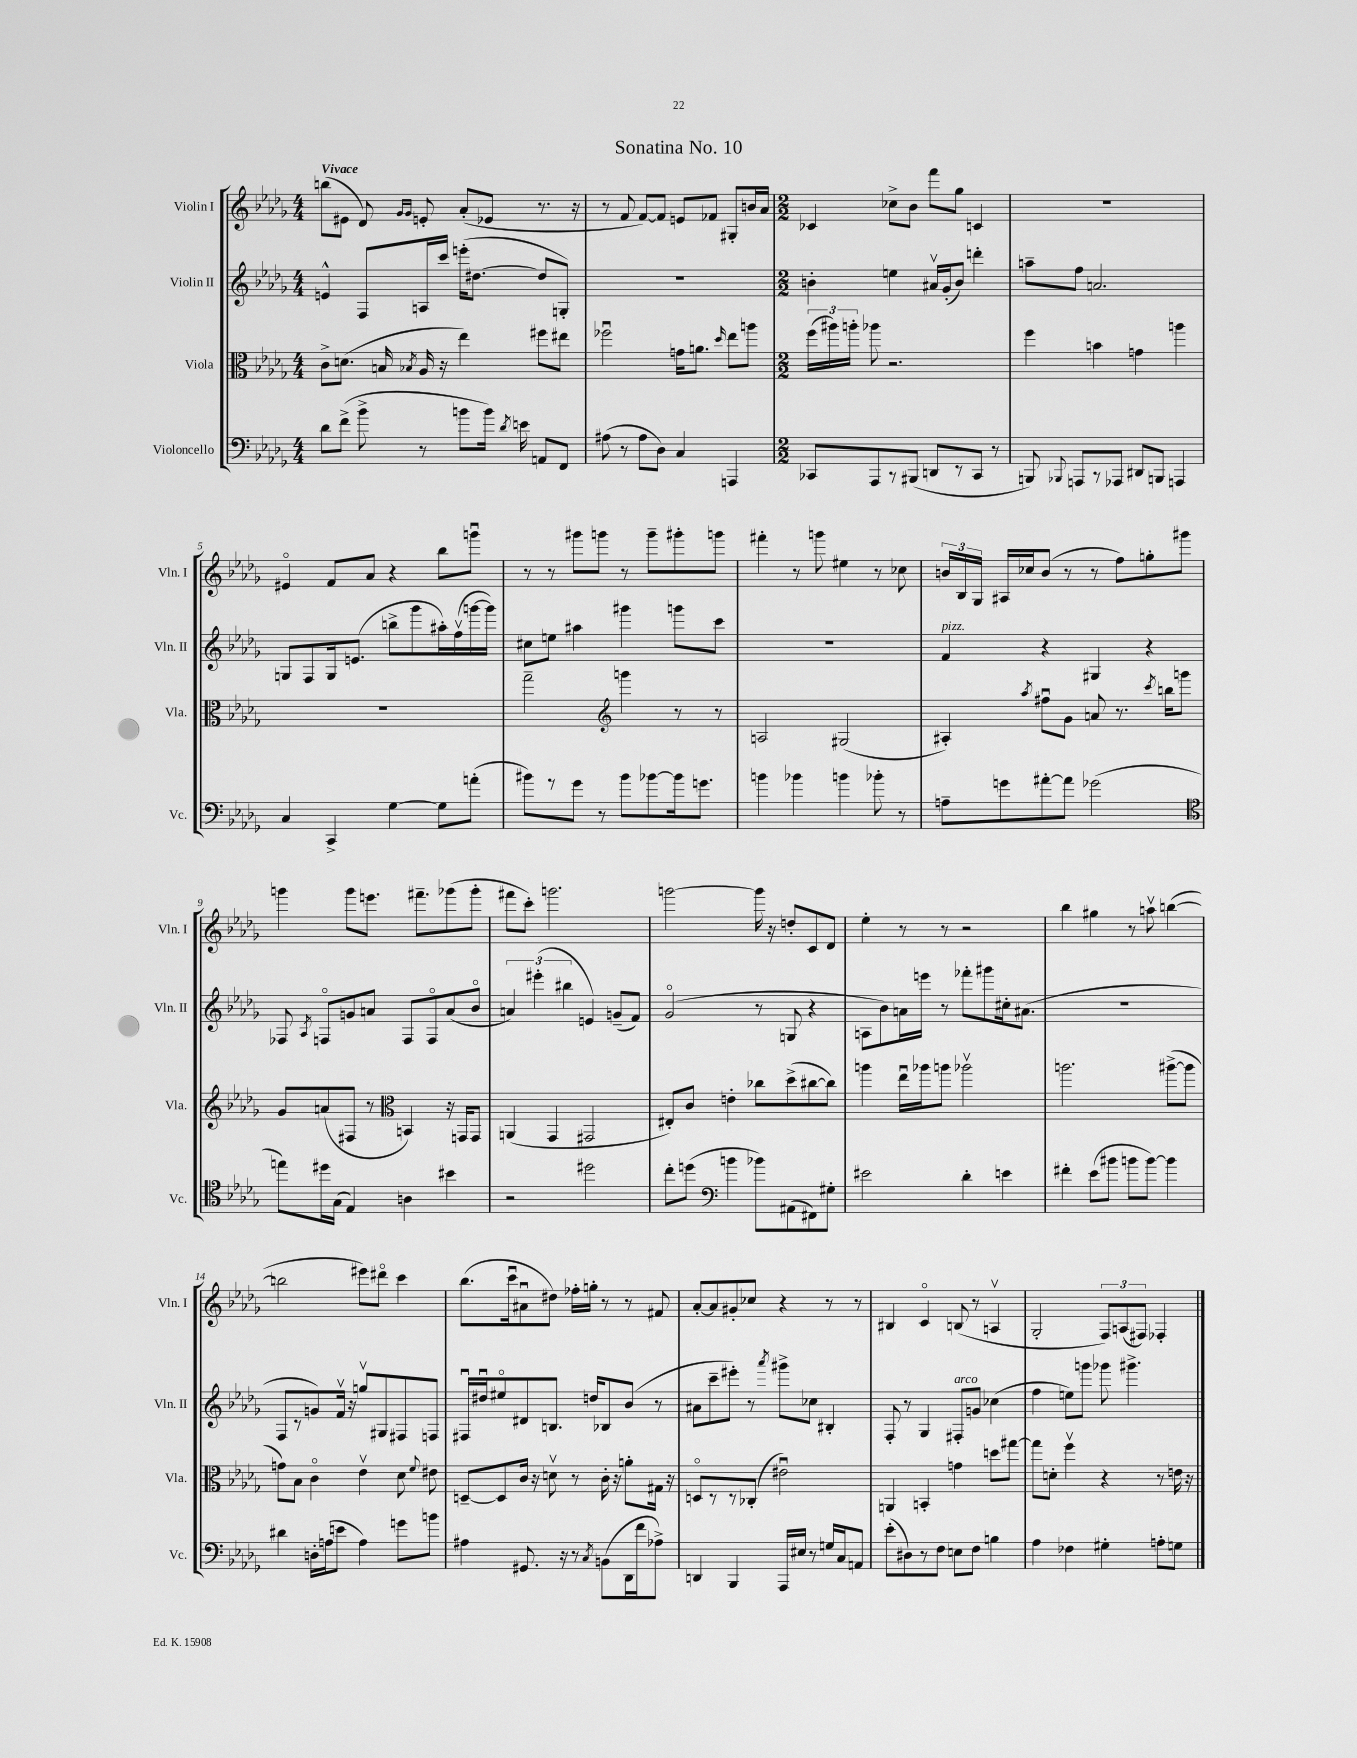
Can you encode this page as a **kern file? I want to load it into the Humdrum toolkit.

**kern	**kern	**kern	**kern
*part4	*part3	*part2	*part1
*staff4	*staff3	*staff2	*staff1
*I"Violoncello	*I"Viola	*I"Violin II	*I"Violin I
*I'Vc.	*I'Vla.	*I'Vln. II	*I'Vln. I
*clefF4	*clefC3	*clefG2	*clefG2
*k[b-e-a-d-g-]	*k[b-e-a-d-g-]	*k[b-e-a-d-g-]	*k[b-e-a-d-g-]
*M4/4	*M4/4	*M4/4	*M4/4
=1	=1	=1	=1
!	!	!	!LO:TX:a:B:t=Vivace
8d-\L	8c^\L	4en^^/	(8bbn\L
(8f^\J	(8.dn\J	.	8e#X\J
8b-^\	.	8F/L	8d-/)
.	16Bn/	.	.
.	.	.	16qqg-/LL
.	8qB-X/	.	16qqg-/JJ
8r	16A-/	16An/L	8en'/
.	16r	16ccc/JJ	.
8bn\L	4ee-\)	(16eeen'\KL	(8a-'/L
.	.	[8.dd#X\J	.
16b\Jk)	.	.	8e-X/J
8qd-/	.	.	.
16en\	.	.	.
8AAn/L	8ff#X\L	8dd#/L]	8.r
8FF/J	8ee#X\J	8Gn'/J)	.
.	.	.	16r
=2	=2	=2	=2
(8A#X\	2ff-Xu\	1r	8r
8r	.	.	8f/
8A#\L	.	.	[8f/L)
8D-\J)	.	.	8f/J]
4C/	16gn\KL	.	8en/L
.	8.an\J	.	.
.	.	.	8f-X/J
.	16qqdd-/	.	.
4AAAn/	8ee-\L	.	8G#X'/L
.	8aan\J	.	16bn/L
.	.	.	16a-/JJ
=3	=3	=3	=3
*M2/2	*M2/2	*M2/2	*M2/2
8CC-X/L	(24ff\LL	4bn'\	4c-X/
.	24aa#X\)	.	.
.	24aan'\JJ	.	.
8AAA-/	8aa-X\	.	.
8r	2.r	4een\	8cc-X^\L
(8BBB#X/J	.	.	8b-\J
8DDn/L	.	16a#Xv/LL	8fff\L
.	.	(16g-'/J	.
8r	.	8b/J)	8gg-\J
8CC-/J	.	4dddn'\	4cn/
8r	.	.	.
=4	=4	=4	=4
8BBBn/)	4ff\	8aan~\L	1r
8qqBBB-X/	.	.	.
8AAAn/L	.	8ff\J	.
8r	4bn\	2.an/	.
8AAA-X/J	.	.	.
8DD#X/L	4gn\	.	.
8BBBn/J	.	.	.
4AAAn/	4aan\	.	.
!!LO:LB:g=z
=5	=5	=5	=5
4C/	1r	8Gn/L	4e#X/
.	.	8F/	.
4CC^/	.	16G/k	8f/L
.	.	(8.en/J	.
.	.	.	8a-/J
[4G-\	.	8bbn^\L	4r
.	.	8ggg-\	.
8G-\L]	.	16aa#X'\L)	8bb-\L
.	.	(16ffv\	.
(8an'\J	.	[16gggn\	8gggnu\J
.	.	16ggg\JJ])	.
=6	=6	=6	=6
8b#X\L)	2gg-~\	8cc#X\L	8r
8r	.	8een\J	8r
8g-\J	.	4aa#X\	8ggg#X\L
8r	.	.	8gggn\J
*	*clefG2	*	*
8b#\L	4gggn\	4ggg#X\	8r
[8b-X\	.	.	8ggg~\L
16b-\k]	8r	8gggn\L	8ggg#X'\
8.gn\J	.	.	.
.	8r	8ccc\J	8gggn\J
=7	=7	=7	=7
4bn\	2An/	1r	4fff#X'\
4b-X\	.	.	8r
.	.	.	8gggn\
4bn\	(2G#X/	.	4ee#X\
8b-X'\	.	.	8r
8r	.	.	8cc-X\
=8	=8	=8	=8
!	!	!LO:TX:a:i:t=pizz.	!
8An~\L	4A#X'/)	4f/	24bn/LL
.	.	.	24B-/
.	.	.	24G-/JJ
8gn\	.	.	16A#X/LL
.	.	.	16cc-X/J
.	8qaa-/	.	.
[8a#X'\	8ff#Xu\L	4r	(8b/J
8a#\J]	8g-\J	.	8r
(2g-X\	8an/	4G#X/	8r
.	8.r	.	8ff\L)
.	.	4r	8ggn'\
.	8qccc/	.	.
.	16bbn\KL	.	.
.	8gggn\J	.	8ggg#X\J
!!LO:LB:g=z
=9	=9	=9	=9
*clefC4	*	*	*
8een\L)	8g-/L	8F-X/	4gggn\
.	.	8qA-/	.
16dd#X\L	(8an/	8Fn/L	.
(16G-\JJ	.	.	.
4E-/)	8F#X/J	8gn/	8ggg\L
.	8r	8an/J	8.eeen\J
*	*clefC3	*	*
4An\	4BBn/)	8F/L	.
.	.	.	8.fff#X~\L
.	.	8F/	.
4b#X\	16r	(8a/	(8ggg-X\
.	16GGn/KL	.	.
.	8GG/J	8b-/J	8ggg-'\J
=10	=10	=10	=10
2r	(4AAn/	6an/)	8fff#X\L
.	.	.	8ccc'\J)
.	.	(6eee#X'\	.
.	4GG-/	.	2.gggn\
.	.	6bb#X\	.
2dd#X\	2GG#X/	4en/)	.
.	.	(8gn~/L	.
.	.	8f/J)	.
=11	=11	=11	=11
8cc'\L	8E#X'/L)	(2g-/	[2gggn\
(8ddn\J	8c/J	.	.
*clefF4	*	*	*
4bn\	4en'\	.	.
8b-X\L)	8cc-X\L	8r	16ggg\]
.	.	.	16r
(8AA#X\	(8dd-^\	8Gn/	8ddn'/L
8FF#X\)	[8cc#X\	4r	8c/
8G#X'\J	8cc#\J])	.	8d-/J
=12	=12	=12	=12
2e#X\	4aan\	8An\L	4ee-'\
.	.	8b-\)	.
.	16ee-u\LL	16an\L	8r
.	16aa-X\J	16eeen\JJ	.
.	8aan\J	8r	8r
4d-'\	2aa-Xv\	8fff-X'\L	2r
.	.	8ggg#X\	.
4en\	.	16cc#X'\k	.
.	.	(8.a#X\J	.
=13	=13	=13	=13
4f#X'\	2.aan\	1r	4bb-\
(8e-\L	.	.	4gg#X\
8b#X\J	.	.	.
8bn\L	.	.	8r
[8b\J)	.	.	8aanv\
4b\]	([8aa#X^\L	.	([4bbn\
.	8aa#\J]	.	.
!!LO:LB:g=z
=14	=14	=14	=14
4d#X\	8gn\L)	8F/L	2bbn\]
.	8B-\J	8r	.
16Dn'\LL	4c\	8gn/)	.
(16An\J	.	.	.
8en\J	.	16fv/Jk	.
.	.	16r	.
4A\)	4e-v\	8ggnv/L	8eee#X\L)
.	.	8G#X/	8ddd#X\J
8gn\L	8d-\	8F#X/	4ccc\
.	8qqf/	.	.
8bn\J	8e#X\	8Fn/J	.
=15	=15	=15	=15
4A#X\	[8Dn~/L	16F#Xu/LL	(8.bb-\L
.	.	16dd#Xu/J	.
.	8D/]	8ee#X/	.
.	.	.	16cccu\k
8.GG#X/	16c/Jk	8d#X/	8a#Xu\
.	16r	.	.
.	8dnv\	8.Bn/J	8dd#X\J)
16r	.	.	.
8r	8r	.	16ff-X'\LL
.	.	16ddn/KL	16ggn'\JJ
8qC/	.	.	.
(8BBn\L	16c'\	8B-X/	8r
.	16r	.	.
16DD-\L	8an'\L	(8b-/J	8r
16f\J	.	.	.
8A-X^\J)	16G#X\Jk	8r	8f#X/
.	16r	.	.
=16	=16	=16	=16
4DDn/	8Dn/L	8a#X\L	[8a-'/L
.	8r	8ccc~\	8a-/]
4BBB-/	8r	8eee#X'\J)	8g#X'/
.	(8C-X'/J	8r	8cc-X/J
.	.	8qaaa-/	.
16AAA-/LL	2e#Xu\)	8ggg#X^\L	4r
16E#X/JJ	.	.	.
8r	.	8cc-X\J	.
16Gn/LL	.	4B#X'/	8r
16C/J	.	.	.
8AAn/J	.	.	8r
=17	=17	=17	=17
(8e-'\L	4AAn/	8F'/	4B#X/
8D#X\)	.	8r	.
8r	4BBn'/	4G-/	4c/
8F\J	.	.	.
!	!	!LO:TX:a:i:t=arco	!
8En\L	4gn\	8F#X'/L	(8Bn/
8F\J	.	8gn/J	8r
4Bn\	8ddn\L	(4cc-X\	4Anv/
.	[8gg#X\J	.	.
=18	=18	=18	=18
4A-\	8gg#\L]	4ff\	2G-'/
.	8dn'\J	.	.
4F-X\	4ffv\	8een\L)	.
.	.	8gggn\J	.
4G#X'\	4r	8ggg-X\	12F/L)
.	.	.	(12An/
.	.	4.ggg#X^\	.
.	.	.	12F#X/J)
8An'\L	8r	.	4F-X'/
8Gn\J	16en\	.	.
.	16r	.	.
==	==	==	==
*-	*-	*-	*-
